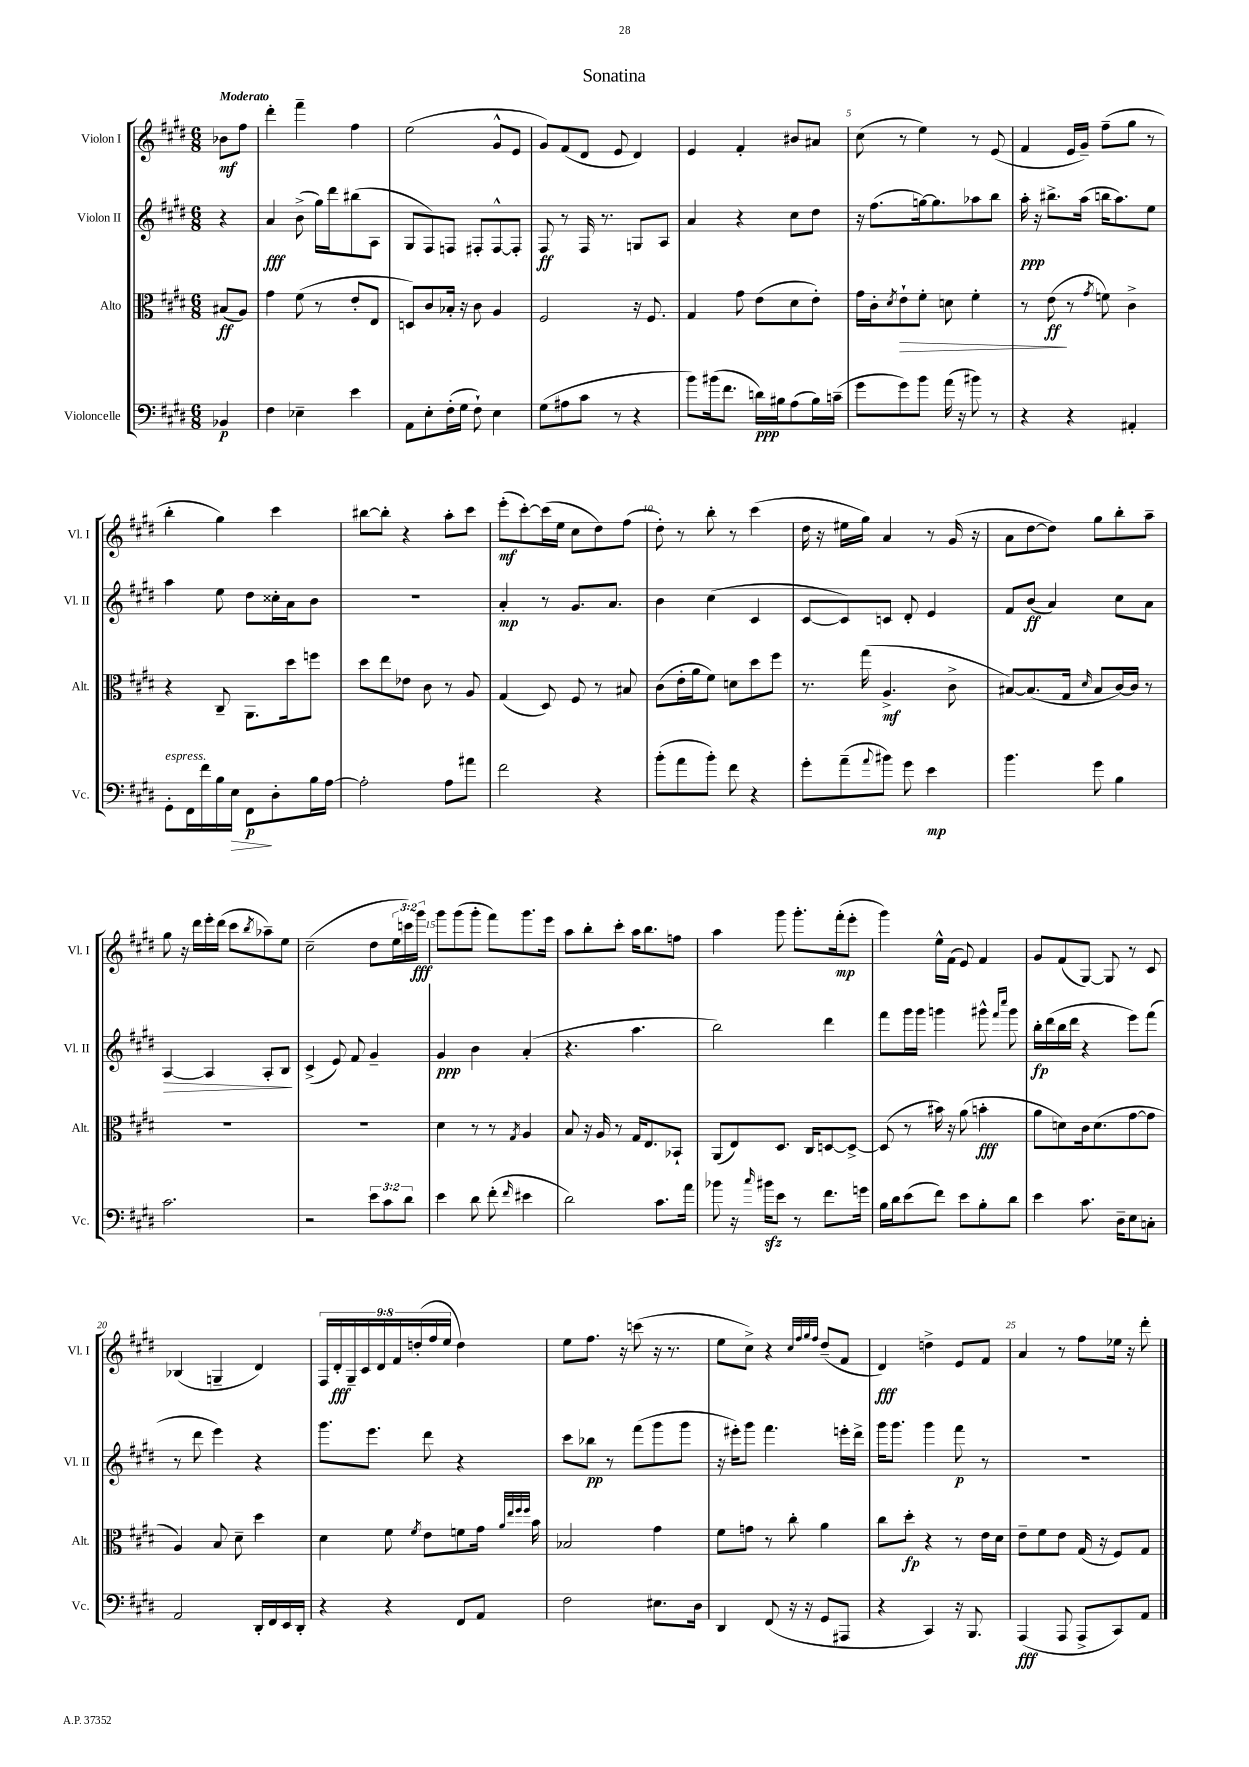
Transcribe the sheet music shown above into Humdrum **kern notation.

**kern	**dynam	**kern	**dynam	**kern	**dynam	**kern	**dynam
*part4	*part4	*part3	*part3	*part2	*part2	*part1	*part1
*staff4	*staff4	*staff3	*staff3	*staff2	*staff2	*staff1	*staff1
*I"Violoncelle	*	*I"Alto	*	*I"Violon II	*	*I"Violon I	*
*I'Vc.	*	*I'Alt.	*	*I'Vl. II	*	*I'Vl. I	*
*clefF4	*	*clefC3	*	*clefG2	*	*clefG2	*
*k[f#c#g#d#]	*	*k[f#c#g#d#]	*	*k[f#c#g#d#]	*	*k[f#c#g#d#]	*
*M6/8	*	*M6/8	*	*M6/8	*	*M6/8	*
=	=	=	=	=	=	=	=
!	!	!	!	!	!	!LO:TX:a:B:t=Moderato	!
4BB-X/	p	(8B#X/L	ff	4r	.	8b-X\L	mf
.	.	8A/J)	.	.	.	8ff#\J	.
=1	=1	=1	=1	=1	=1	=1	=1
4F#\	.	4g#\	.	4a/	fff	4ddd#'\	.
4E-X~\	.	(8f#\	.	(8b^\	.	4fff#~\	.
.	.	8r	.	16gg#\LL)	.	.	.
.	.	.	.	16ddd#\J	.	.	.
4e\	.	8e'/L	.	(8bb#X\	.	4ff#\	.
.	.	8E/J	.	8A\J	.	.	.
=2	=2	=2	=2	=2	=2	=2	=2
8AA\L	.	8Dn/L)	.	8G#/L	.	(2ee\	.
8E'\	.	8c#/	.	8F#/)	.	.	.
(16F#'\L	.	16B-X'/Jk	.	8Fn/J	.	.	.
16G#\JJ	.	16r	.	.	.	.	.
8F#`\)	.	8c#\	.	8F#X'/L	.	.	.
4E\	.	4A/	.	[8F#^^/	.	8g#^^/L	.
.	.	.	.	8F#'/J]	.	8e/J	.
=3	=3	=3	=3	=3	=3	=3	=3
(8G#\L	.	2F#/	.	8F#/	ff	8g#/L)	.
8A#X\	.	.	.	8r	.	(8f#/	.
8c#\J	.	.	.	16F#/	.	8d#/J	.
.	.	.	.	8.r	.	.	.
8r	.	.	.	.	.	8e/	.
4r	.	16r	.	8Gn/L	.	4d#/)	.
.	.	8.F#/	.	.	.	.	.
.	.	.	.	8A/J	.	.	.
=4	=4	=4	=4	=4	=4	=4	=4
8b\L)	.	4G#/	.	4a/	.	4e/	.
(16b#X\k	.	.	.	.	.	.	.
8.f#\J	.	.	.	.	.	.	.
.	.	8g#\	.	4r	.	4f#'/	.
16dn\LL)	ppp	(8e\L	.	.	.	.	.
16B#X\J	.	.	.	.	.	.	.
(8A\	.	8d#\	.	8cc#\L	.	8b#X/L	.
16B#\L)	.	8e'\J)	.	8dd#\J	.	8a#X/J	.
(16cn~\JJ	.	.	.	.	.	.	.
=5	=5	=5	=5	=5	=5	=5	=5
8g#\L	.	16g#\LL	.	16r	.	(8cc#\	.
.	.	16c#'\J	.	(8.ff#\L	.	.	.
.	.	8qd#/	.	.	.	.	.
!	!	!	!LO:HP:b	!	!	!	!
8g#\)	.	8e`\	>	.	.	8r	.
8b\J	.	8f#'\J	.	[16ggn\k)	.	4ee\)	.
.	.	.	.	8.gg\]	.	.	.
(16a\	.	8dn\	.	.	.	.	.
16r	.	.	.	.	.	.	.
8b#X\)	.	4f#'\	.	8aa-X\	.	8r	.
8r	.	.	.	8bb\J	.	(8e/	.
=6	=6	=6	=6	=6	=6	=6	=6
4r	.	8r	.	16aa'\	ppp	4f#/	.
.	.	.	.	16r	.	.	.
.	.	(8e\	ff	8.bb#X^\L	.	.	.
4r	.	8r	]	.	.	16e/LL	.
.	.	.	.	(16aa\Jk	.	16g#~/JJ)	.
.	.	8qg#/	.	.	.	.	.
.	.	8fn\)	.	16bbn\KL	.	(8ff#~\L	.
.	.	.	.	8.aa\)	.	.	.
4AA#X'/	.	4c#^\	.	.	.	8gg#\J	.
.	.	.	.	8ee\J	.	8r	.
!!LO:LB:g=z
=7	=7	=7	=7	=7	=7	=7	=7
!LO:TX:a:i:t=espress.	!	!	!	!	!	!	!
8GG#'\L	.	4r	.	4aa\	.	4bb'\	.
16FF#\L	.	.	.	.	.	.	.
16f#\	.	.	.	.	.	.	.
16B\	.	8C#~/	.	8ee\	.	4gg#\)	.
!	!LO:HP:b	!	!	!	!	!	!
16E\JJ	>	.	.	.	.	.	.
8FF#\L	p	8.AA\L	.	8dd#\L	.	.	.
8D#'\	]	.	.	16cc##X'\L	.	4ccc#\	.
.	.	16dd#\k	.	16a\J	.	.	.
16B\L	.	8ffn\J	.	8b\J	.	.	.
[16A\JJ	.	.	.	.	.	.	.
=8	=8	=8	=8	=8	=8	=8	=8
2A'\]	.	8dd#\L	.	2.r	.	[8bb#X\L	.
.	.	8ee\	.	.	.	8bb#'\J]	.
.	.	8e-X\J	.	.	.	4r	.
.	.	8c#\	.	.	.	.	.
8A\L	.	8r	.	.	.	8aa'\L	.
8a#X\J	.	8A/	.	.	.	8ccc#\J	.
=9	=9	=9	=9	=9	=9	=9	=9
2f#\	.	(4G#/	.	4a'/	mp	(8eee'\L	mf
.	.	.	.	.	.	[8ccc#'\)	.
.	.	8D#/)	.	8r	.	(16ccc#\L]	.
.	.	.	.	.	.	16ee\JJ	.
.	.	8F#/	.	8.g#/L	.	8cc#\L	.
4r	.	8r	.	.	.	8dd#\)	.
.	.	.	.	8.a/J	.	.	.
.	.	8B#X/	.	.	.	(8ff#\J	.
=10	=10	=10	=10	=10	=10	=10	=10
(8b'\L	.	(8c#\L	.	4b\	.	8dd#'\)	.
8a\	.	16e'\L	.	.	.	8r	.
.	.	16a\J	.	.	.	.	.
8b'\J)	.	8f#\J)	.	(4cc#\	.	8bb'\	.
8f#\	.	8dn\L	.	.	.	8r	.
4r	.	8dd#\	.	4c#/	.	(4ccc#\	.
.	.	8ff#\J	.	.	.	.	.
=11	=11	=11	=11	=11	=11	=11	=11
8g#'\L	.	8.r	.	[8c#/L	.	16dd#\	.
.	.	.	.	.	.	16r	.
(8a~\	.	.	.	8c#/])	.	16ee#X\LL	.
.	.	(16gg#\	.	.	.	16gg#\JJ)	.
8qqa/	.	.	.	.	.	.	.
8b#X\J)	.	4.A^/	mf	8cn/J	.	4a/	.
8g#\	.	.	.	8d#'/	.	.	.
4e\	mp	.	.	4e/	.	8r	.
.	.	8c#^\	.	.	.	(16g#/	.
.	.	.	.	.	.	16r	.
=12	=12	=12	=12	=12	=12	=12	=12
4.b\	.	[8B#X/L)	.	8f#/L	.	8a\L	.
.	.	(8.B#/]	.	(8b/J	ff	[8dd#\	.
.	.	.	.	4a/)	.	8dd#\J])	.
.	.	16G#/Jk	.	.	.	.	.
.	.	16qqd#/	.	.	.	.	.
8g#\	.	8B#/L	.	.	.	8gg#\L	.
4B\	.	[16c#/L)	.	8cc#\L	.	8bb'\	.
.	.	16c#/JJ]	.	.	.	.	.
.	.	8r	.	8a\J	.	8aa~\J	.
!!LO:LB:g=z
=13	=13	=13	=13	=13	=13	=13	=13
!	!	!	!	!	!LO:HP:b	!	!
2.c#\	.	2.r	.	[4A/	>	8gg#\	.
.	.	.	.	.	.	16r	.
.	.	.	.	.	.	16ddd#\LL	.
.	.	.	.	4A/]	.	16eee'\	.
.	.	.	.	.	.	(16ddd#\JJ	.
.	.	.	.	.	.	8ccc#\L	.
.	.	.	.	.	.	8qbb/	.
.	.	.	.	8A'/L	.	8aa-X~\)	.
.	.	.	.	8B/J	.	8ee\J	.
.	.	.	.	.	]	.	.
=14	=14	=14	=14	=14	=14	=14	=14
2r	.	2.r	.	(4c#^/	.	(2cc#~\	.
.	.	.	.	8e/)	.	.	.
.	.	.	.	8f#/	.	.	.
12e\L	.	.	.	4g#~/	.	8dd#\L	.
12c#\	.	.	.	.	.	.	.
.	.	.	.	.	.	24ee\L	.
12d#\J	.	.	.	.	.	24cccn\)	.
.	.	.	.	.	.	24ggg#\JJ	fff
=15	=15	=15	=15	=15	=15	=15	=15
4e\	.	4d#\	.	4g#/	ppp	8ggg#\L	.
.	.	.	.	.	.	(8ggg#\	.
8d#\	.	8r	.	4b\	.	8ggg#'\J	.
(8f#'\	.	8r	.	.	.	8fff#\L)	.
16qqf#/	.	8qG#/	.	.	.	.	.
4e#X\	.	4A/	.	(4a'/	.	8.ggg#\	.
.	.	.	.	.	.	16eee\Jk	.
=16	=16	=16	=16	=16	=16	=16	=16
2d#\)	.	8B/	.	4.r	.	8aa\L	.
.	.	16r	.	.	.	8bb'\	.
.	.	16A/	.	.	.	.	.
.	.	8r	.	.	.	8ccc#'\J	.
.	.	16G#/KL	.	4.aa\	.	16aa\KL	.
.	.	8.E/	.	.	.	8.bb\	.
8.c#\L	.	.	.	.	.	.	.
.	.	8BB-X`/J	.	.	.	8ffn\J	.
16a\Jk	.	.	.	.	.	.	.
=17	=17	=17	=17	=17	=17	=17	=17
8b-X\	.	(8AA/L	.	2bb\)	.	4aa\	.
16r	.	8E/)	.	.	.	.	.
16qqcc#/	.	.	.	.	.	.	.
16b#Xzz\KL	.	.	.	.	.	.	.
8e\J	.	8.D#/J	.	.	.	8ggg#\	.
8r	.	.	.	.	.	8.ggg#'\L	.
.	.	16C#/KL	.	.	.	.	.
8.f#\L	.	[8Dn/	.	4ddd#\	.	.	.
.	.	.	.	.	.	(16fff#'\k	mp
.	.	8D^/J_	.	.	.	8eee'\J	.
16gn\Jk	.	.	.	.	.	.	.
=18	=18	=18	=18	=18	=18	=18	=18
16B\LL	.	(8D/]	.	8fff#\L	.	4ggg#\)	.
16d#\J	.	.	.	.	.	.	.
(8e\	.	8r	.	16ggg#\L	.	.	.
.	.	.	.	16ggg#\JJ	.	.	.
8f#\J)	.	16b#X\)	.	4gggn\	.	16ee^^\LL	.
.	.	16r	.	.	.	(16f#\JJ	.
8e\L	.	(8a\	.	.	.	8e/)	.
8B'\	.	4bn'\	fff	8ggg#X^^\	.	4f#/	.
.	.	.	.	16qqfff#/LL	.	.	.
.	.	.	.	16qqcccc#/JJ	.	.	.
8d#\J	.	.	.	8ggg#\	.	.	.
=19	=19	=19	=19	=19	=19	=19	=19
4e\	.	8a\L	.	16bb'\LL	fp	8g#/L	.
.	.	.	.	(16ddd#\	.	.	.
.	.	8dn\)	.	16bb\	.	(8f#/	.
.	.	.	.	16ddd#\JJ	.	.	.
8.c#\	.	16c#\k	.	4r	.	[8G#/J)	.
.	.	(8.d\	.	.	.	.	.
.	.	.	.	.	.	8G#/]	.
16D#~\KL	.	.	.	.	.	.	.
8E\	.	[8g#\	.	8eee\L)	.	8r	.
8Cn'\J	.	8g#\J]	.	(8fff#\J	.	8c#/	.
!!LO:LB:g=z
=20	=20	=20	=20	=20	=20	=20	=20
2AA/	.	4A/)	.	8r	.	(4B-X/	.
.	.	.	.	8ddd#\	.	.	.
.	.	8B/	.	4eee\)	.	4Gn~/	.
.	.	8d#~\	.	.	.	.	.
16DD#'/LL	.	4dd#\	.	4r	.	4d#/)	.
16FF#/	.	.	.	.	.	.	.
16EE/	.	.	.	.	.	.	.
16DD#'/JJ	.	.	.	.	.	.	.
=21	=21	=21	=21	=21	=21	=21	=21
4r	.	4d#\	.	8.ggg#\L	.	18F#/LL	.
.	.	.	.	.	.	18d#'/	fff
.	.	.	.	.	.	18G#~/	.
.	.	.	.	.	.	18c#/	.
.	.	.	.	8.eee\J	.	.	.
.	.	.	.	.	.	18d#/	.
4r	.	8f#\	.	.	.	.	.
.	.	.	.	.	.	18f#/	.
.	.	.	.	.	.	(18ddn'/	.
.	.	8qf#/	.	.	.	.	.
.	.	8e\L	.	8ddd#\	.	.	.
.	.	.	.	.	.	18ff#/	.
.	.	.	.	.	.	18ee/JJ	.
8FF#/L	.	8fn\	.	4r	.	4dd\)	.
8AA/J	.	16g#\Jk	.	.	.	.	.
.	.	32qqa/LLL	.	.	.	.	.
.	.	32qqee/	.	.	.	.	.
.	.	32qqff#/	.	.	.	.	.
.	.	32qqff#/JJJ	.	.	.	.	.
.	.	16b\	.	.	.	.	.
=22	=22	=22	=22	=22	=22	=22	=22
2F#\	.	2B-X/	.	8ccc#\L	.	8ee\L	.
.	.	.	.	8bb-X\J	pp	8.ff#\J	.
.	.	.	.	8r	.	.	.
.	.	.	.	.	.	16r	.
.	.	.	.	(8fff#\L	.	(8cccn\	.
8.E#X\L	.	4g#\	.	8ggg#\	.	16r	.
.	.	.	.	.	.	8.r	.
.	.	.	.	8ggg#\J	.	.	.
16D#\Jk	.	.	.	.	.	.	.
=23	=23	=23	=23	=23	=23	=23	=23
4DD#/	.	8f#\L	.	16r	.	8ee\L	.
.	.	.	.	16eee#X'\KL)	.	.	.
.	.	8gn\J	.	8ggg#\J	.	8cc#^\J)	.
(8FF#/	.	8r	.	4.fff#\	.	4r	.
16r	.	8cc#'\	.	.	.	.	.
16r	.	.	.	.	.	.	.
.	.	.	.	.	.	32qqcc#/LLL	.
.	.	.	.	.	.	32qqff#/	.
.	.	.	.	.	.	32qqgg#/	.
.	.	.	.	.	.	32qqff#/JJJ	.
8GG#/L	.	4a\	.	.	.	(8dd#~/L	.
8AAA#X/J	.	.	.	16eeen'\LL	.	8f#/J	.
.	.	.	.	16ddd#^\JJ	.	.	.
=24	=24	=24	=24	=24	=24	=24	=24
4r	.	8cc#\L	.	16ggg#\KL	.	4d#/)	fff
.	.	.	.	8.ggg#\J	.	.	.
.	.	8dd#'\J	fp	.	.	.	.
4CC#/)	.	4r	.	4ggg#\	.	4ddn^\	.
16r	.	8r	.	8fff#\	p	8e/L	.
8.BBB/	.	.	.	.	.	.	.
.	.	16e\LL	.	8r	.	8f#/J	.
.	.	16d#\JJ	.	.	.	.	.
=25	=25	=25	=25	=25	=25	=25	=25
(4AAA/	fff	8e~\L	.	2.r	.	4a/	.
.	.	8f#\	.	.	.	.	.
8AAA/	.	8e\J	.	.	.	8r	.
8AAA^/L	.	(16G#/	.	.	.	8ff#\L	.
.	.	16r	.	.	.	.	.
8CC#/)	.	8F#/L)	.	.	.	16ee-X\Jk	.
.	.	.	.	.	.	16r	.
8AA/J	.	8G#/J	.	.	.	8ddd#'\	.
==	==	==	==	==	==	==	==
*-	*-	*-	*-	*-	*-	*-	*-
